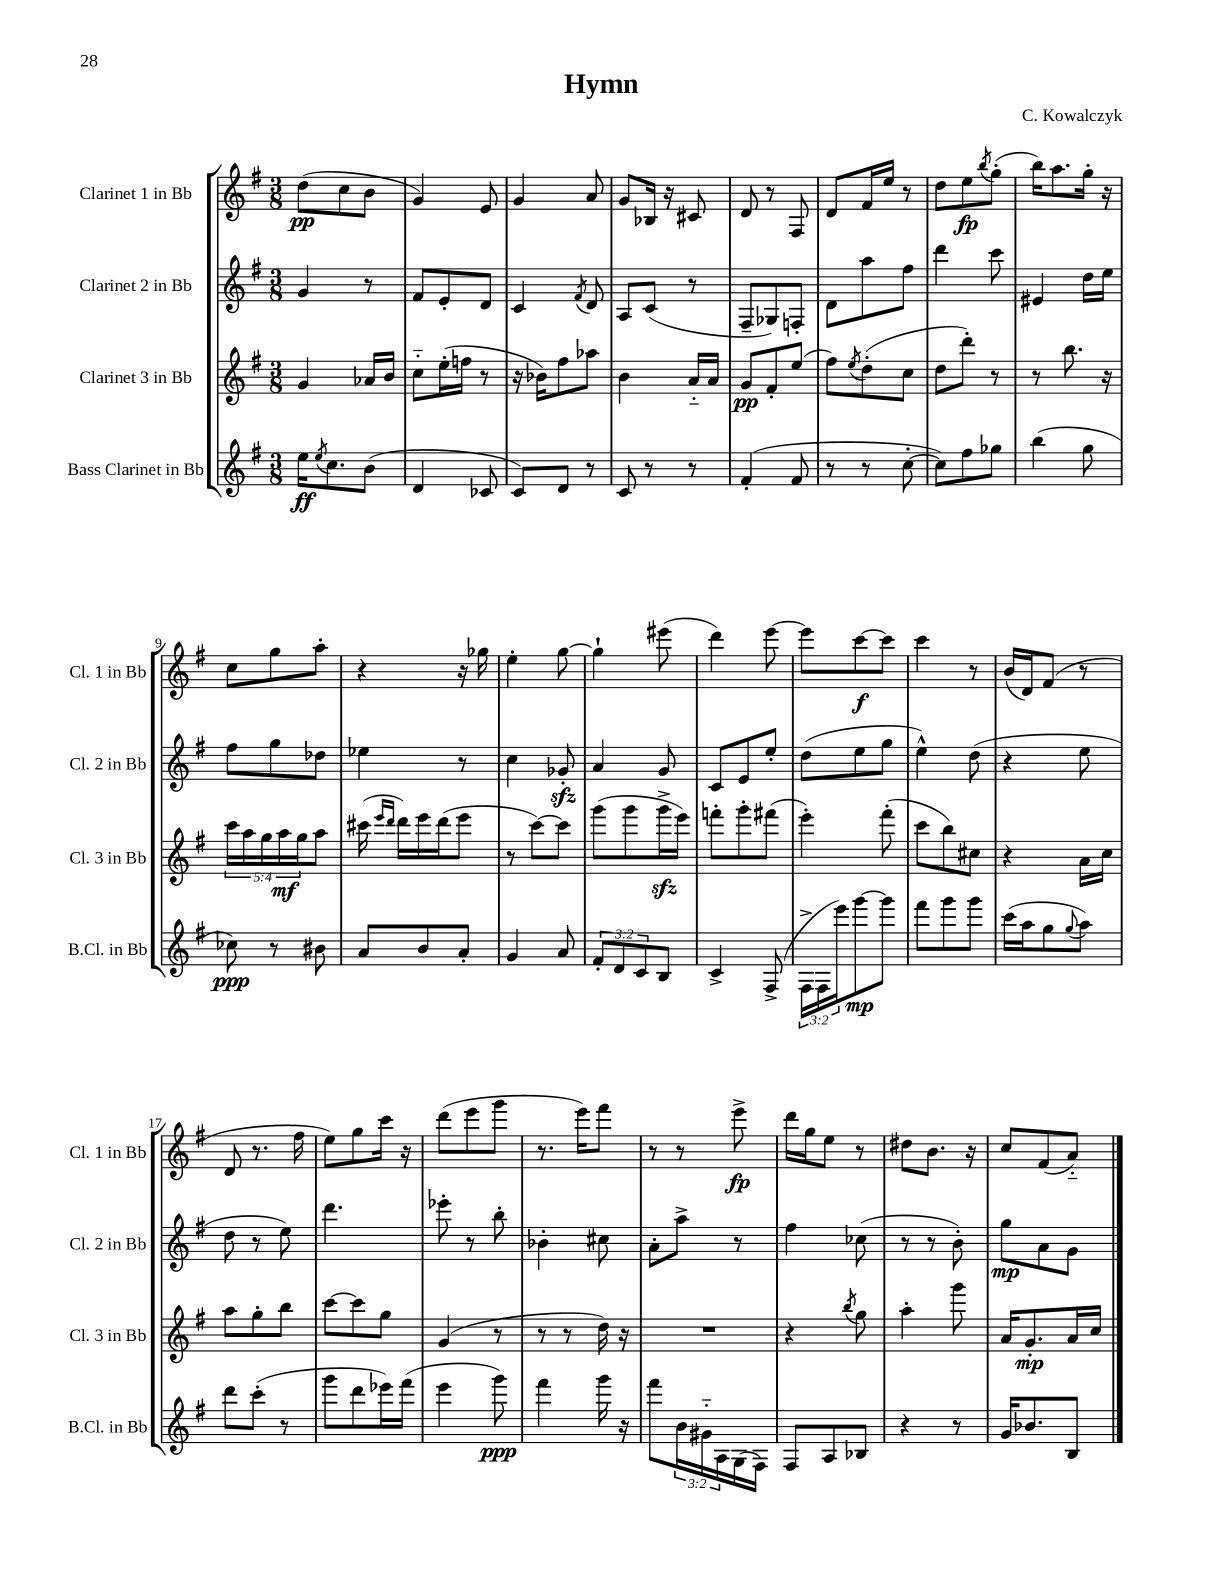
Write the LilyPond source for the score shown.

\header { title = "Hymn" composer = "C. Kowalczyk" }
<<
\new StaffGroup <<
\new Staff = "s0" \with { instrumentName = "Clarinet 1 in Bb" shortInstrumentName = "Cl. 1 in Bb" } {
    \clef treble \key g \major \numericTimeSignature \time 3/8
    d''8\pp( c''8 b'8 |
    g'4) e'8 |
    g'4 a'8 |
    g'8 bes16 r16 cis'8 |
    d'8 r8 fis8 |
    d'8 fis'16 e''16 r8 |
    d''8 e''8\fp \acciaccatura { b''8 } g''8-.( |
    b''16) a''8. g''16-. r16 |
    c''8 g''8 a''8-. |
    r4 r16 ges''16 |
    e''4-. g''8~ |
    g''4-! eis'''8( |
    d'''4) e'''8~ |
    e'''8 c'''8~\f c'''8 |
    c'''4 r8 |
    b'16( d'16) fis'8( r8 |
    d'8 r8. fis''16 |
    e''8) g''8 c'''16 r16 |
    d'''8( e'''8 g'''8 |
    r8. e'''16) fis'''8 |
    r8 r8 e'''8->\fp |
    d'''16 g''16 e''8 r8 |
    dis''8 b'8. r16 |
    c''8 fis'8( a'8-_) \bar "|." |
}
\new Staff = "s1" \with { instrumentName = "Clarinet 2 in Bb" shortInstrumentName = "Cl. 2 in Bb" } {
    \clef treble \key g \major \numericTimeSignature \time 3/8
    g'4 r8 |
    fis'8 e'8-. d'8 |
    c'4 \acciaccatura { fis'8 } d'8 |
    a8 c'8( r8 |
    fis8-- ges8) f8-. |
    d'8 a''8 fis''8 |
    d'''4 c'''8 |
    eis'4 d''16 e''16 |
    fis''8 g''8 des''8 |
    ees''4 r8 |
    c''4 ges'8-.\sfz |
    a'4 g'8 |
    c'8 e'8 e''8-. |
    d''8( e''8 g''8 |
    e''4-^) d''8( |
    r4 e''8 |
    d''8 r8 e''8) |
    d'''4. |
    ees'''8-. r8 b''8-. |
    bes'4-. cis''8 |
    a'8-. a''8-> r8 |
    fis''4 ces''8( |
    r8 r8 b'8-.) |
    g''8\mp a'8 g'8 \bar "|." |
}
\new Staff = "s2" \with { instrumentName = "Clarinet 3 in Bb" shortInstrumentName = "Cl. 3 in Bb" } {
    \clef treble \key g \major \numericTimeSignature \time 3/8 \override Staff.TupletNumber.text = #tuplet-number::calc-fraction-text
    g'4 aes'16 b'16 |
    c''8-_ e''16-.( f''16 r8 |
    r16 bes'16) fis''8 aes''8 |
    b'4 a'16-_ a'16 |
    g'8\pp fis'8-. e''8( |
    fis''8) \acciaccatura { e''8 } d''8-.( c''8 |
    d''8 d'''8-.) r8 |
    r8 b''8. r16 |
    \tuplet 5/4 { c'''16 a''16 g''16 a''16\mf g''16 } a''8 |
    cis'''16( \grace { e'''16 d'''16 } d'''16) e'''16 d'''16( e'''8 |
    r8 c'''8~) c'''8 |
    g'''8( g'''8 g'''16->\sfz e'''16) |
    f'''8-. g'''8-. fis'''8( |
    e'''4-.) fis'''8-.( |
    c'''8 b''8) cis''8 |
    r4 a'16 c''16 |
    a''8 g''8-. b''8 |
    c'''8~ c'''8 g''8 |
    g'4( r8 |
    r8 r8 d''16) r16 |
    R4. |
    r4 \acciaccatura { b''8 } g''8 |
    a''4-. g'''8 |
    a'16 g'8.-.\mp a'16 c''16 \bar "|." |
}
\new Staff = "s3" \with { instrumentName = "Bass Clarinet in Bb" shortInstrumentName = "B.Cl. in Bb" } {
    \clef treble \key g \major \numericTimeSignature \time 3/8 \override Staff.TupletNumber.text = #tuplet-number::calc-fraction-text
    e''16\ff \acciaccatura { e''8 } c''8. b'8( |
    d'4 ces'8 |
    c'8) d'8 r8 |
    c'8 r8 r8 |
    fis'4-.( fis'8 |
    r8 r8 c''8~-. |
    c''8) fis''8 ges''8 |
    b''4( g''8 |
    ces''8\ppp) r8 bis'8 |
    a'8 b'8 a'8-. |
    g'4 a'8 |
    \tuplet 3/2 { fis'8-. d'8 c'8 } b8 |
    c'4-> fis8->( |
    \tuplet 3/2 { fis16-> fis16 e'''16) } g'''8~\mp g'''8 |
    fis'''8 g'''8 g'''8 |
    c'''16( a''16 g''8 \appoggiatura { g''8 } a''8) |
    d'''8 c'''8-.( r8 |
    g'''8 d'''8 ees'''16) fis'''16( |
    e'''4 g'''8\ppp) |
    fis'''4 g'''16 r16 |
    fis'''8 \tuplet 3/2 { b'16 gis'16-_ a16 } g16( fis16) |
    fis8 a8 bes8 |
    r4 r8 |
    g'16 bes'8. b8 \bar "|." |
}
>>
>>
